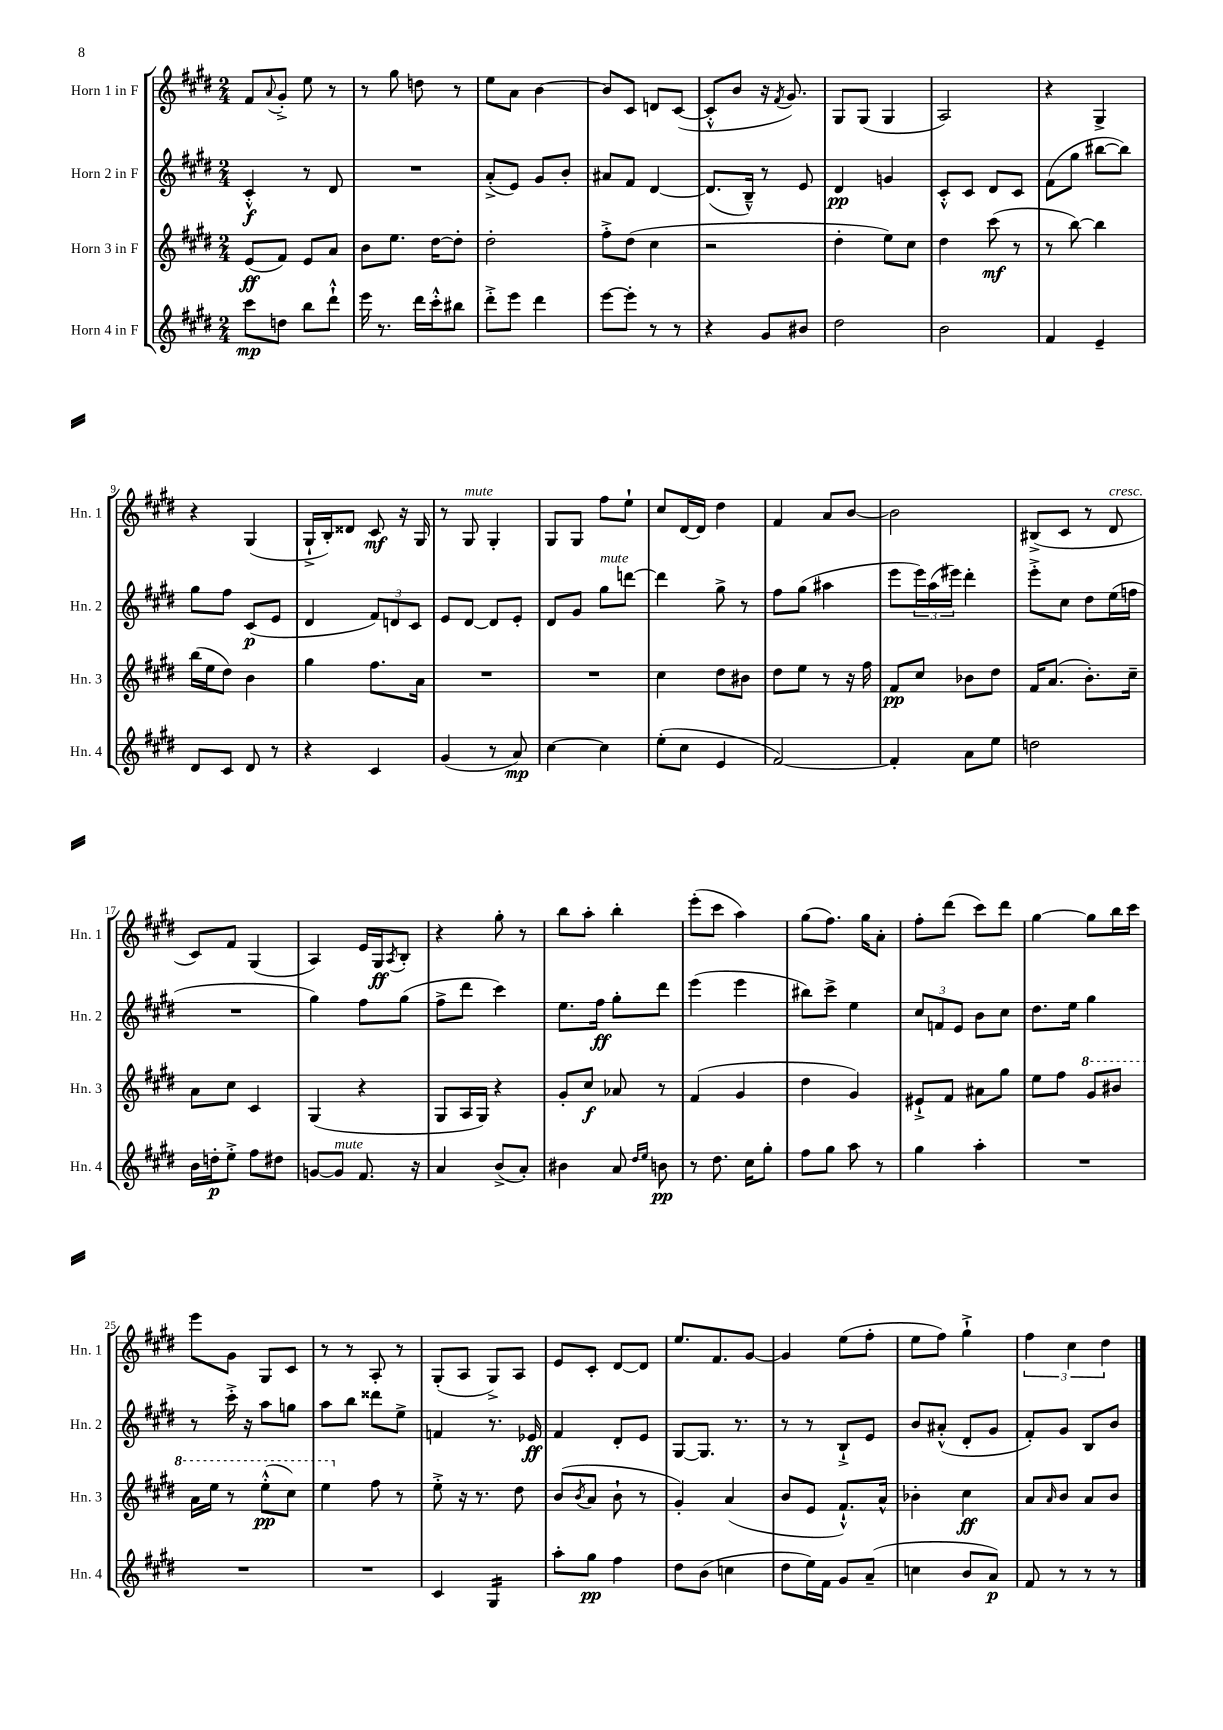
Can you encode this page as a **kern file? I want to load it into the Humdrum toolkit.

**kern	**dynam	**kern	**dynam	**kern	**dynam	**kern	**dynam
*part4	*part4	*part3	*part3	*part2	*part2	*part1	*part1
*staff4	*staff4	*staff3	*staff3	*staff2	*staff2	*staff1	*staff1
*I"Horn 4 in F	*	*I"Horn 3 in F	*	*I"Horn 2 in F	*	*I"Horn 1 in F	*
*I'Hn. 4	*	*I'Hn. 3	*	*I'Hn. 2	*	*I'Hn. 1	*
*clefG2	*	*clefG2	*	*clefG2	*	*clefG2	*
*k[f#c#g#d#]	*	*k[f#c#g#d#]	*	*k[f#c#g#d#]	*	*k[f#c#g#d#]	*
*M2/4	*	*M2/4	*	*M2/4	*	*M2/4	*
=1	=1	=1	=1	=1	=1	=1	=1
8ccc#\L	mp	(8e/L	ff	4c#'^^/	f	8f#/L	.
.	.	.	.	.	.	8qqa/	.
8ddn\J	.	8f#/J)	.	.	.	8g#'^/J	.
8bb\L	.	8e/L	.	8r	.	8ee\	.
8ddd#`^^\J	.	8a/J	.	8d#/	.	8r	.
=2	=2	=2	=2	=2	=2	=2	=2
16eee\	.	8b\L	.	2r	.	8r	.
8.r	.	.	.	.	.	.	.
.	.	8.ee\J	.	.	.	8gg#\	.
16ddd#\LL	.	.	.	.	.	8ddn\	.
16ccc#'^^\J	.	[16dd#\KL	.	.	.	.	.
8bb#X\J	.	8dd#'\J]	.	.	.	8r	.
=3	=3	=3	=3	=3	=3	=3	=3
8ddd#'^\L	.	2dd#'\	.	(8a'^/L	.	8ee\L	.
8eee\J	.	.	.	8e/J)	.	8a\J	.
4ddd#\	.	.	.	8g#/L	.	[4b\	.
.	.	.	.	8b'/J	.	.	.
=4	=4	=4	=4	=4	=4	=4	=4
[8eee\L	.	8ff#'^\L	.	8a#X/L	.	8b/L]	.
8eee'\J]	.	(8dd#\J	.	8f#/J	.	8c#/J	.
8r	.	4cc#\	.	[4d#/	.	8dn/L	.
8r	.	.	.	.	.	([8c#/J	.
=5	=5	=5	=5	=5	=5	=5	=5
4r	.	2r	.	(8.d#/L]	.	8c#'^^/L]	.
.	.	.	.	.	.	8b/J	.
.	.	.	.	16B~^^/Jk)	.	.	.
8g#/L	.	.	.	8r	.	16r	.
.	.	.	.	.	.	8qf#/	.
.	.	.	.	.	.	8.g#/)	.
8b#X/J	.	.	.	8e/	.	.	.
=6	=6	=6	=6	=6	=6	=6	=6
2dd#\	.	4dd#'\	.	4d#/	pp	8G#/L	.
.	.	.	.	.	.	(8G#/J	.
.	.	8ee\L)	.	4gn/	.	4G#/	.
.	.	8cc#\J	.	.	.	.	.
=7	=7	=7	=7	=7	=7	=7	=7
2b\	.	4dd#\	.	8c#'^^/L	.	2A/)	.
.	.	.	.	8c#/J	.	.	.
.	.	(8ccc#\	mf	8d#/L	.	.	.
.	.	8r	.	8c#/J	.	.	.
=8	=8	=8	=8	=8	=8	=8	=8
4f#/	.	8r	.	(8f#\L	.	4r	.
.	.	[8bb\)	.	8gg#\J	.	.	.
4e~/	.	4bb\]	.	[8bb#X\L	.	4G#^/	.
.	.	.	.	8bb#\J])	.	.	.
!!LO:LB:g=z
=9	=9	=9	=9	=9	=9	=9	=9
8d#/L	.	(16bb\LL	.	8gg#\L	.	4r	.
.	.	16ee\J	.	.	.	.	.
8c#/J	.	8dd#\J)	.	8ff#\J	.	.	.
8d#/	.	4b\	.	(8c#/L	p	(4G#/	.
8r	.	.	.	8e/J	.	.	.
=10	=10	=10	=10	=10	=10	=10	=10
4r	.	4gg#\	.	4d#/	.	16G#`^/LL	.
.	.	.	.	.	.	16B'/J)	.
.	.	.	.	.	.	8d##X/J	.
4c#/	.	8.ff#\L	.	12f#/L)	.	8c#/	mf
.	.	.	.	12dn/	.	.	.
.	.	.	.	.	.	16r	.
.	.	.	.	12c#/J	.	.	.
.	.	16a\Jk	.	.	.	16G#/	.
=11	=11	=11	=11	=11	=11	=11	=11
(4g#/	.	2r	.	8e/L	.	8r	.
!	!	!	!	!	!	!LO:TX:a:i:t=mute	!
.	.	.	.	[8d#/J	.	8G#/	.
8r	.	.	.	8d#/L]	.	4G#'/	.
8a/)	mp	.	.	8e'/J	.	.	.
=12	=12	=12	=12	=12	=12	=12	=12
[4cc#\	.	2r	.	8d#/L	.	8G#/L	.
.	.	.	.	8g#/J	.	8G#/J	.
!	!	!	!	!LO:TX:a:i:t=mute	!	!	!
4cc#\]	.	.	.	8gg#\L	.	8ff#\L	.
.	.	.	.	[8dddn\J	.	8ee`\J	.
=13	=13	=13	=13	=13	=13	=13	=13
(8ee'\L	.	4cc#\	.	4ddd\]	.	8cc#/L	.
8cc#\J	.	.	.	.	.	[16d#/L	.
.	.	.	.	.	.	16d#/JJ]	.
4e/	.	8dd#\L	.	8gg#^\	.	4dd#\	.
.	.	8b#X\J	.	8r	.	.	.
=14	=14	=14	=14	=14	=14	=14	=14
[2f#/)	.	8dd#\L	.	8ff#\L	.	4f#/	.
.	.	8ee\J	.	(8gg#\J	.	.	.
.	.	8r	.	4aa#X\	.	8a/L	.
.	.	16r	.	.	.	[8b/J	.
.	.	16ff#\	.	.	.	.	.
=15	=15	=15	=15	=15	=15	=15	=15
4f#'/]	.	8f#/L	pp	8eee\L	.	2b\]	.
.	.	8cc#/J	.	24eee\L)	.	.	.
.	.	.	.	(24aa\	.	.	.
.	.	.	.	24eee#X\JJ)	.	.	.
8a\L	.	8b-X\L	.	4ddd#'\	.	.	.
8ee\J	.	8dd#\J	.	.	.	.	.
=16	=16	=16	=16	=16	=16	=16	=16
2ddn\	.	16f#/KL	.	8eee'^\L	.	(8B#X^/L	.
.	.	(8.a/J	.	.	.	.	.
.	.	.	.	8cc#\J	.	8c#/J	.
.	.	8.b'\L)	.	8dd#\L	.	8r	.
!	!	!	!	!	!	!LO:TX:a:i:t=cresc.	!
.	.	.	.	(16ee\L	.	8d#/	.
.	.	16cc#~\Jk	.	16ffn\JJ	.	.	.
!!LO:LB:g=z
=17	=17	=17	=17	=17	=17	=17	=17
16b\LL	.	8a\L	.	2r	.	8c#/L)	.
16ddn'\J	p	.	.	.	.	.	.
8ee'^\J	.	8cc#\J	.	.	.	8f#/J	.
8ff#\L	.	4c#/	.	.	.	(4G#/	.
8dd#X\J	.	.	.	.	.	.	.
=18	=18	=18	=18	=18	=18	=18	=18
[8gn/L	.	(4G#/	.	4gg#\)	.	4A/)	.
!LO:TX:a:i:t=mute	!	!	!	!	!	!	!
8g/J]	.	.	.	.	.	.	.
8.f#/	.	4r	.	8ff#\L	.	16e/LL	.
.	.	.	.	.	.	16G#/J	ff
.	.	.	.	.	.	8qA/	.
.	.	.	.	(8gg#\J	.	8B'/J	.
16r	.	.	.	.	.	.	.
=19	=19	=19	=19	=19	=19	=19	=19
4a/	.	8G#/L	.	8ff#^\L	.	4r	.
.	.	16A/L	.	8ddd#\J	.	.	.
.	.	16G#/JJ)	.	.	.	.	.
(8b^/L	.	4r	.	4ccc#\)	.	8gg#'\	.
8a'/J)	.	.	.	.	.	8r	.
=20	=20	=20	=20	=20	=20	=20	=20
4b#X\	.	8g#'/L	.	8.ee\L	.	8bb\L	.
.	.	8cc#/J	f	.	.	8aa'\J	.
.	.	.	.	16ff#\Jk	ff	.	.
8a/	.	8a-X/	.	8gg#'\L	.	4bb'\	.
16qqdd#/LL	.	.	.	.	.	.	.
16qqee/JJ	.	.	.	.	.	.	.
8bn\	pp	8r	.	8ddd#\J	.	.	.
=21	=21	=21	=21	=21	=21	=21	=21
8r	.	(4f#/	.	(4eee\	.	(8eee'\L	.
8.dd#\	.	.	.	.	.	8ccc#\J	.
.	.	4g#/	.	4eee\	.	4aa\)	.
16cc#\KL	.	.	.	.	.	.	.
8gg#'\J	.	.	.	.	.	.	.
=22	=22	=22	=22	=22	=22	=22	=22
8ff#\L	.	4dd#\	.	8bb#X\L)	.	(8gg#\L	.
8gg#\J	.	.	.	8ccc#^\J	.	8.ff#\J)	.
8aa\	.	4g#/)	.	4ee\	.	.	.
.	.	.	.	.	.	16gg#\KL	.
8r	.	.	.	.	.	8a'\J	.
=23	=23	=23	=23	=23	=23	=23	=23
4gg#\	.	8e#X`^/L	.	12cc#/L	.	8ff#'\L	.
.	.	.	.	12fn/	.	.	.
.	.	8f#/J	.	.	.	(8ddd#\J	.
.	.	.	.	12e/J	.	.	.
4aa'\	.	8a#X\L	.	8b\L	.	8ccc#\L)	.
.	.	8gg#\J	.	8cc#\J	.	8ddd#\J	.
=24	=24	=24	=24	=24	=24	=24	=24
2r	.	8ee\L	.	8.dd#\L	.	[4gg#\	.
.	.	8ff#\J	.	.	.	.	.
.	.	.	.	16ee\Jk	.	.	.
*	*	*8va	*	*	*	*	*
.	.	8gg#/L	.	4gg#\	.	8gg#\L]	.
.	.	8bb#X/J	.	.	.	16bb\L	.
.	.	.	.	.	.	16ccc#\JJ	.
!!LO:LB:g=z
=25	=25	=25	=25	=25	=25	=25	=25
2r	.	16aa\LL	.	8r	.	8eee\L	.
.	.	16eee\JJ	.	.	.	.	.
.	.	8r	.	16ccc#'^\	.	8g#\J	.
.	.	.	.	16r	.	.	.
.	.	(8eee'^^\L	pp	8aa\L	.	8G#/L	.
.	.	8ccc#\J)	.	8ggn\J	.	8c#/J	.
=26	=26	=26	=26	=26	=26	=26	=26
2r	.	4eee\	.	8aa\L	.	8r	.
.	.	.	.	8bb\J	.	8r	.
*	*	*X8va	*	*	*	*	*
.	.	8ff#\	.	8ddd##X\L	.	8A'/	.
.	.	8r	.	8ee^\J	.	8r	.
=27	=27	=27	=27	=27	=27	=27	=27
4c#/	.	8ee'^\	.	4fn/	.	(8G#'/L	.
.	.	16r	.	.	.	8A/J	.
.	.	8.r	.	.	.	.	.
*tremolo	*	*	*	*	*	*	*
16G#/LL	.	.	.	8.r	.	8G#^/L)	.
16G#/	.	.	.	.	.	.	.
16G#/	.	8dd#\	.	.	.	8A/J	.
16G#/JJ	.	.	.	16e-X/	ff	.	.
*Xtremolo	*	*	*	*	*	*	*
=28	=28	=28	=28	=28	=28	=28	=28
8aa'\L	.	(8b/L	.	4f#/	.	8e/L	.
.	.	8qb/	.	.	.	.	.
8gg#\J	pp	8a/J	.	.	.	8c#'/J	.
4ff#\	.	8b`\	.	8d#'/L	.	[8d#/L	.
.	.	8r	.	8e/J	.	8d#/J]	.
=29	=29	=29	=29	=29	=29	=29	=29
8dd#\L	.	4g#'/)	.	[8G#/L	.	8.ee/L	.
(8b\J	.	.	.	8.G#/J]	.	.	.
.	.	.	.	.	.	8.f#/	.
4ccn\	.	(4a/	.	.	.	.	.
.	.	.	.	8.r	.	.	.
.	.	.	.	.	.	[8g#/J	.
=30	=30	=30	=30	=30	=30	=30	=30
8dd#\L	.	8b/L	.	8r	.	4g#/]	.
16ee\L)	.	8e/J	.	8r	.	.	.
16f#\JJ	.	.	.	.	.	.	.
8g#/L	.	8.f#`^^/L)	.	8B`^/L	.	(8ee\L	.
(8a~/J	.	.	.	8e/J	.	8ff#'\J	.
.	.	16a^^/Jk	.	.	.	.	.
=31	=31	=31	=31	=31	=31	=31	=31
4ccn\	.	4b-X'\	.	8b/L	.	8ee\L	.
.	.	.	.	(8a#X'^^/J	.	8ff#\J)	.
8b/L	.	4cc#\	ff	8d#'/L	.	4gg#`^\	.
8a/J)	p	.	.	8g#/J	.	.	.
=32	=32	=32	=32	=32	=32	=32	=32
8f#/	.	8a/L	.	8f#'/L)	.	6ff#\	.
.	.	16qqa/	.	.	.	.	.
8r	.	8b/J	.	8g#/J	.	.	.
.	.	.	.	.	.	6cc#\	.
8r	.	8a/L	.	8B/L	.	.	.
.	.	.	.	.	.	6dd#\	.
8r	.	8b/J	.	8b/J	.	.	.
==	==	==	==	==	==	==	==
*-	*-	*-	*-	*-	*-	*-	*-
